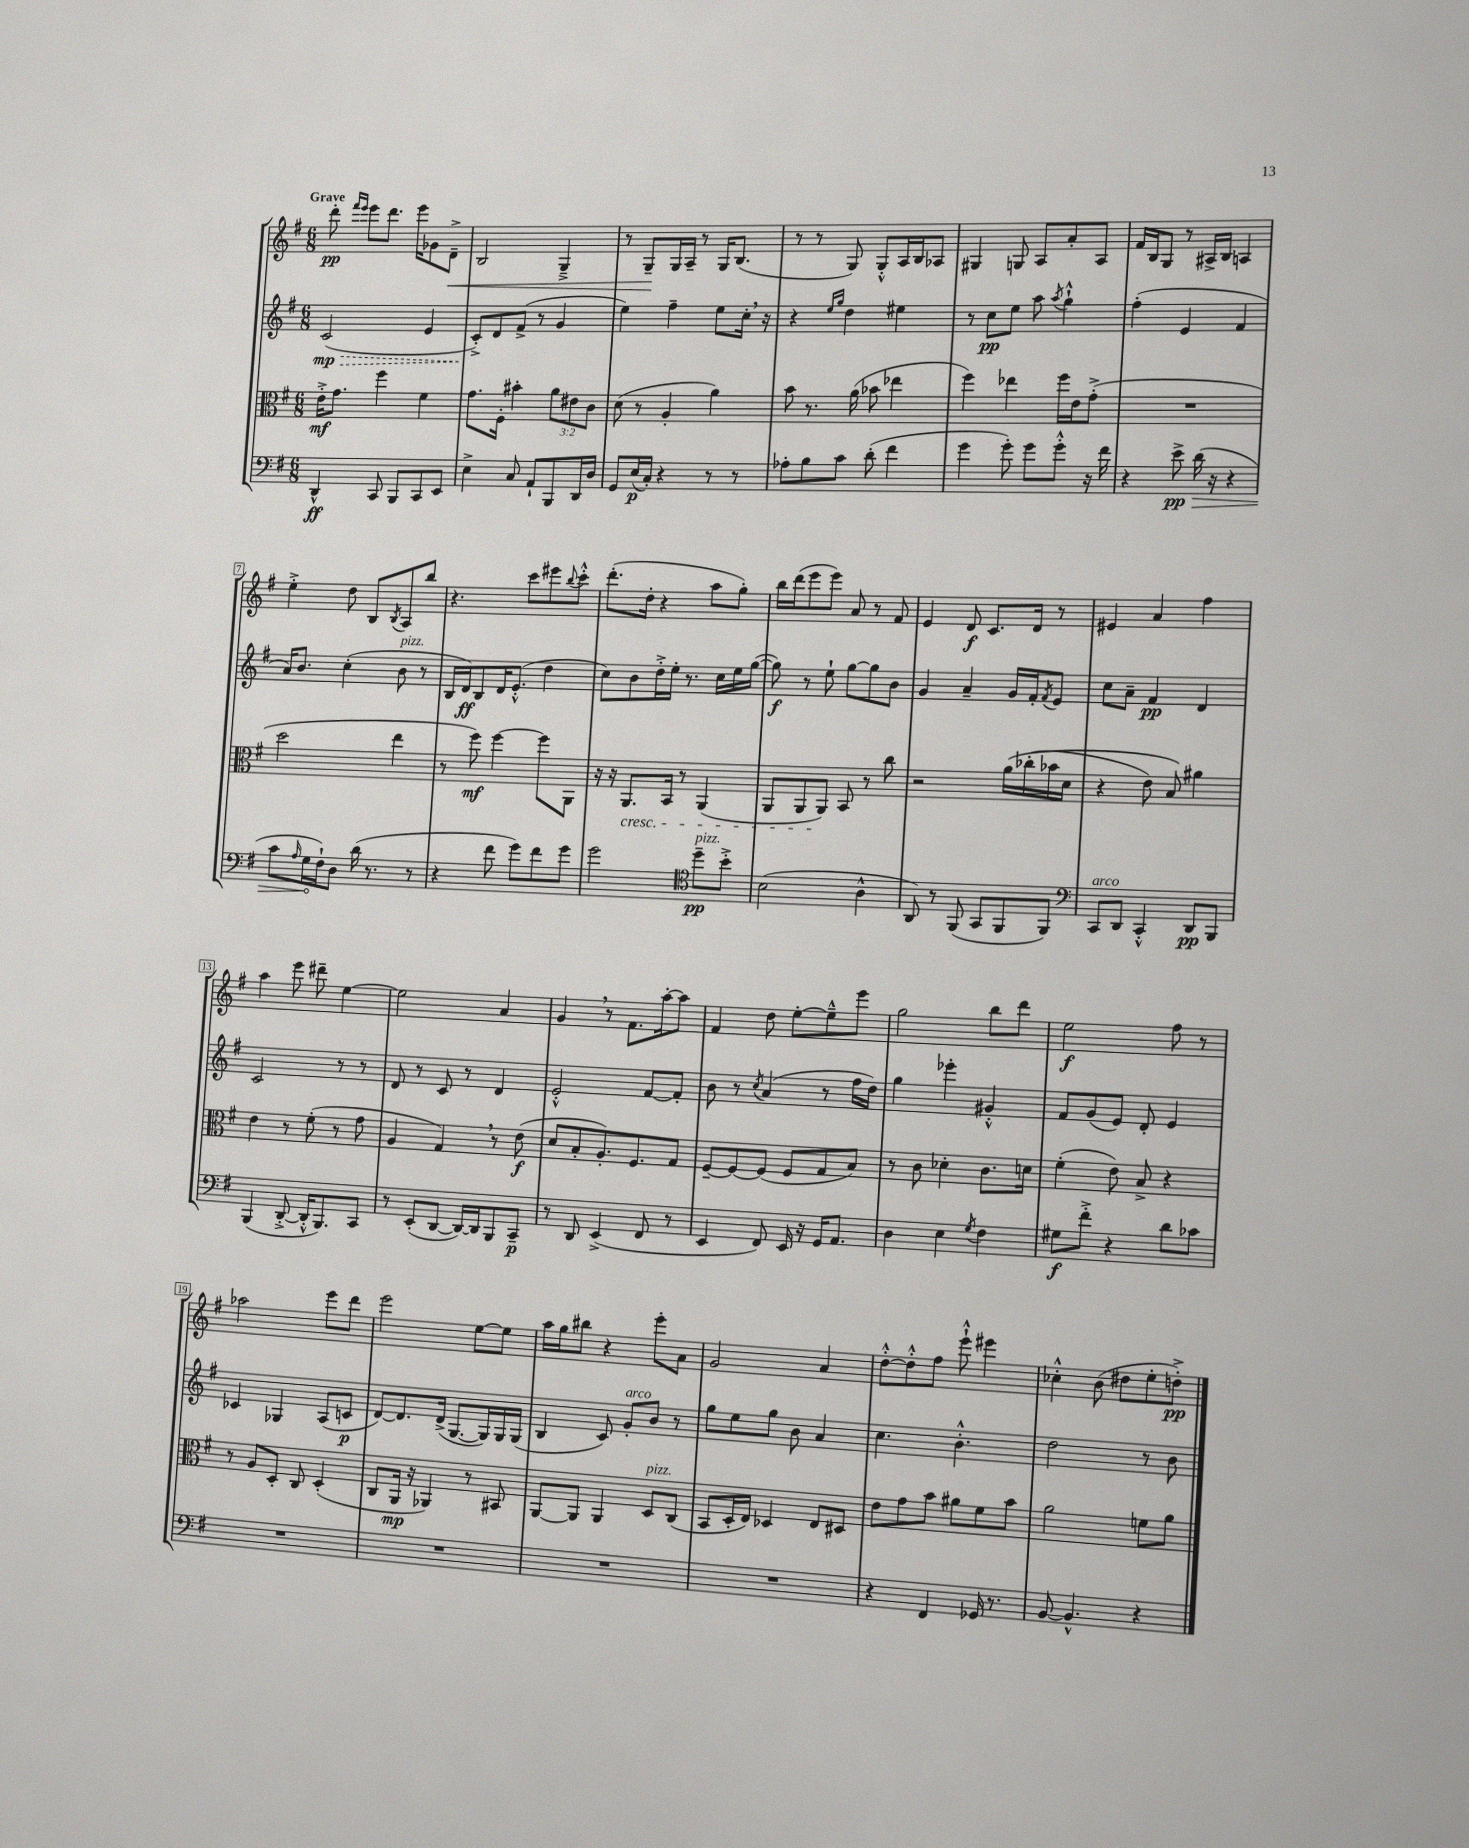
<<
\new StaffGroup <<
\new Staff = "s0" {
    \clef treble \key g \major \numericTimeSignature \time 6/8 \tempo "Grave"
    d'''8-.\pp \grace { fis'''16 e'''16 } e'''8 d'''8. e'''16 ges'8 d'8--->\< |
    b2 g4---> |
    r8 g8--\! g16 a16-- r8 g16 b8.( |
    r8 r8 g8) g8-.-^ a16 b16 aes8 |
    gis4 g8 a8 a'8-. a8 |
    fis'16 b16 g8 r8 ais16-> b16 a4 |
    e''4-.-> d''8 b8 \acciaccatura { b8 } a8 b''8 |
    r4. c'''8 eis'''8 \appoggiatura { b''8 } c'''8-.-^ |
    d'''8.-.( d''16-. r4 a''8 g''8-.) |
    b''16 d'''16( e'''8 e'''8) a'8 r8 fis'8 |
    e'4 d'8\f c'8. d'16 r8 |
    eis'4 a'4 fis''4 |
    a''4 e'''8 dis'''8-- e''4~ |
    e''2 a'4 |
    g'4 \breathe r8 fis'8. a''16~-. a''8 |
    fis'4 d''8 e''8~-. e''8---^ e'''8 |
    g''2 b''8 d'''8 |
    e''2\f fis''8 r8 |
    aes''2 e'''8 d'''8 |
    e'''2 e''8~ e''8 |
    a''16 g''16 bis''8 r4 e'''8-. a'8 |
    g'2 a'4 |
    d''8~-.-^ d''8-.-^ fis''8 e'''8-!-^ eis'''4 |
    ces''4-.-^ b'8( dis''8 e''8-. d''8-.->\pp) \bar "|." |
}
\new Staff = "s1" {
    \clef treble \key g \major \numericTimeSignature \time 6/8
    \once \override Hairpin.style = #'dashed-line c'2\mp\>( e'4 |
    c'8-.->\!) d'8 fis'8->( r8 g'4 |
    e''4) fis''4-- e''8 c''16-. \breathe r16 |
    r4 \grace { e''16 g''16 } d''4 eis''4 |
    r8 c''8\pp e''8 a''8 \acciaccatura { a''8 } g''4-!-^ |
    fis''4-.( e'4 fis'4 |
    a'16) b'8. c''4-.( b'8^\markup { \italic "pizz." } r8 |
    b16 d'16\ff) b8 d'16 e'8.-.-^( d''4 |
    c''8) b'8 d''16-.-> e''16-. r8. c''16 e''16 g''16~( |
    g''8\f) r8 e''8-! g''8~ g''8 b'8 |
    g'4 a'4-- g'16 fis'16-. \acciaccatura { fis'8 } e'8 |
    c''8 a'8-- fis'4\pp d'4 |
    c'2 r8 r8 |
    d'8 r8 c'8 r8 d'4 |
    e'2-.-^ fis'8~ fis'8-. |
    b'8 r8 \acciaccatura { c''8 } a'4( r8 fis''16 d''16) |
    g''4 ees'''4-. gis'4-.-^ |
    fis'8 g'8( e'8) d'8-. e'4 |
    ces'4 ges4 a8( c'8\p |
    d'8~) d'8. d'16->( g8.~ g16) g16 g16( |
    b4 c'8) g'8-.^\markup { \italic "arco" } b'8 r8 |
    g''8 e''8 g''8 b'8 a'4 |
    c''4. b'4.-.-^ |
    d''2 r8 b'8 \bar "|." |
}
\new Staff = "s2" {
    \clef alto \key g \major \numericTimeSignature \time 6/8 \override Staff.TupletNumber.text = #tuplet-number::calc-fraction-text
    e'16-.->\mf g'8. fis''4 fis'4 |
    g'8. fis16-. bis'4-. \tuplet 3/2 { a'8 eis'8 c'8 } |
    d'8( r8 a4-. a'4) |
    b'8 r8. a'16( bes'8 ees''4 |
    fis''4) ees''4 fis''16 e'16 g'8-.->( |
    R2. |
    d''2 e''4 |
    r8 fis''8\mf) fis''4~ fis''8 a,8 |
    r16 r16 a,8.\cresc b,16 r8 a,4( |
    a,8 a,8 a,8\!) b,8 r8 c''8 |
    r2 a'16\( ces''16-.( bes'16 d'16 |
    r4 e'8) b8\) ais'4 |
    e'4 r8 fis'8-.( r8 g'8 |
    a4 g4) \breathe r8 e'8\f( |
    d'8 b8-. a8.-.) fis8. g8 |
    fis8~-- fis8~ fis8( fis8 g8 b8) |
    r8 c'8 des'4-. c'8. d'16 |
    fis'4-.( e'8) b8-> r4 |
    r8 a8 d8-. c8 d4-.( |
    c8 a,16\mp r16 aes,4) r8 bis,8 |
    a,8~ a,8 a,4 d8^\markup { \italic "pizz." } c8( |
    b,8 d16-. e16) des4 e8 dis8 |
    e'8 g'8 b'8 ais'8 fis'8 b'8 |
    a'2 f'8 a'8 \bar "|." |
}
\new Staff = "s3" {
    \clef bass \key g \major \numericTimeSignature \time 6/8
    d,4-^\ff c,8 b,,8 c,8 e,8 |
    e4-> c8 a,8-! b,,8 d,16 d16 |
    g,8 e16\p( c16-.) r4 r8 r8 |
    aes8-. b8 c'8 d'8-.( fis'4 |
    g'4 g'8-.) g'8 g'8-.-^ r16 fis'16 |
    r4 e'8->\pp \once \override Hairpin.circled-tip = ##t d'16\>( r16 r4 |
    c'8 \grace { a16 } g16\! fis16-!) d8 d'16( r8. r8 |
    r4 fis'8 g'8) fis'8 g'8 |
    g'2 \clef tenor d''8--\pp^\markup { \italic "pizz." } b'8-.-> |
    b2( a4-^ |
    a,8) r8 fis,8( g,8 fis,8 fis,8) |
    \clef bass c,8^\markup { \italic "arco" } d,8 c,4-.-^ d,8\pp b,,8 |
    b,,4( d,8~-.-> d,16-.-^ b,,8.) c,8 |
    r8 e,8-.( d,8~ d,16~) d,16 b,,8 c,8--\p |
    r8 d,8 e,4->( fis,8 r8 |
    e,4 fis,8) e,16 r16 g,16 a,8. |
    d4 e4 \acciaccatura { g8 } fis4 |
    gis8\f fis'8-.-> r4 d'8 ces'8 |
    R2. |
    R2. |
    R2. |
    R2. |
    r4 fis,4 ges,16 r8. |
    b,8~ b,4.-^ r4 \bar "|." |
}
>>
>>
\layout { \context { \Score \override BarNumber.stencil = #(make-stencil-boxer 0.1 0.3 ly:text-interface::print) } }
